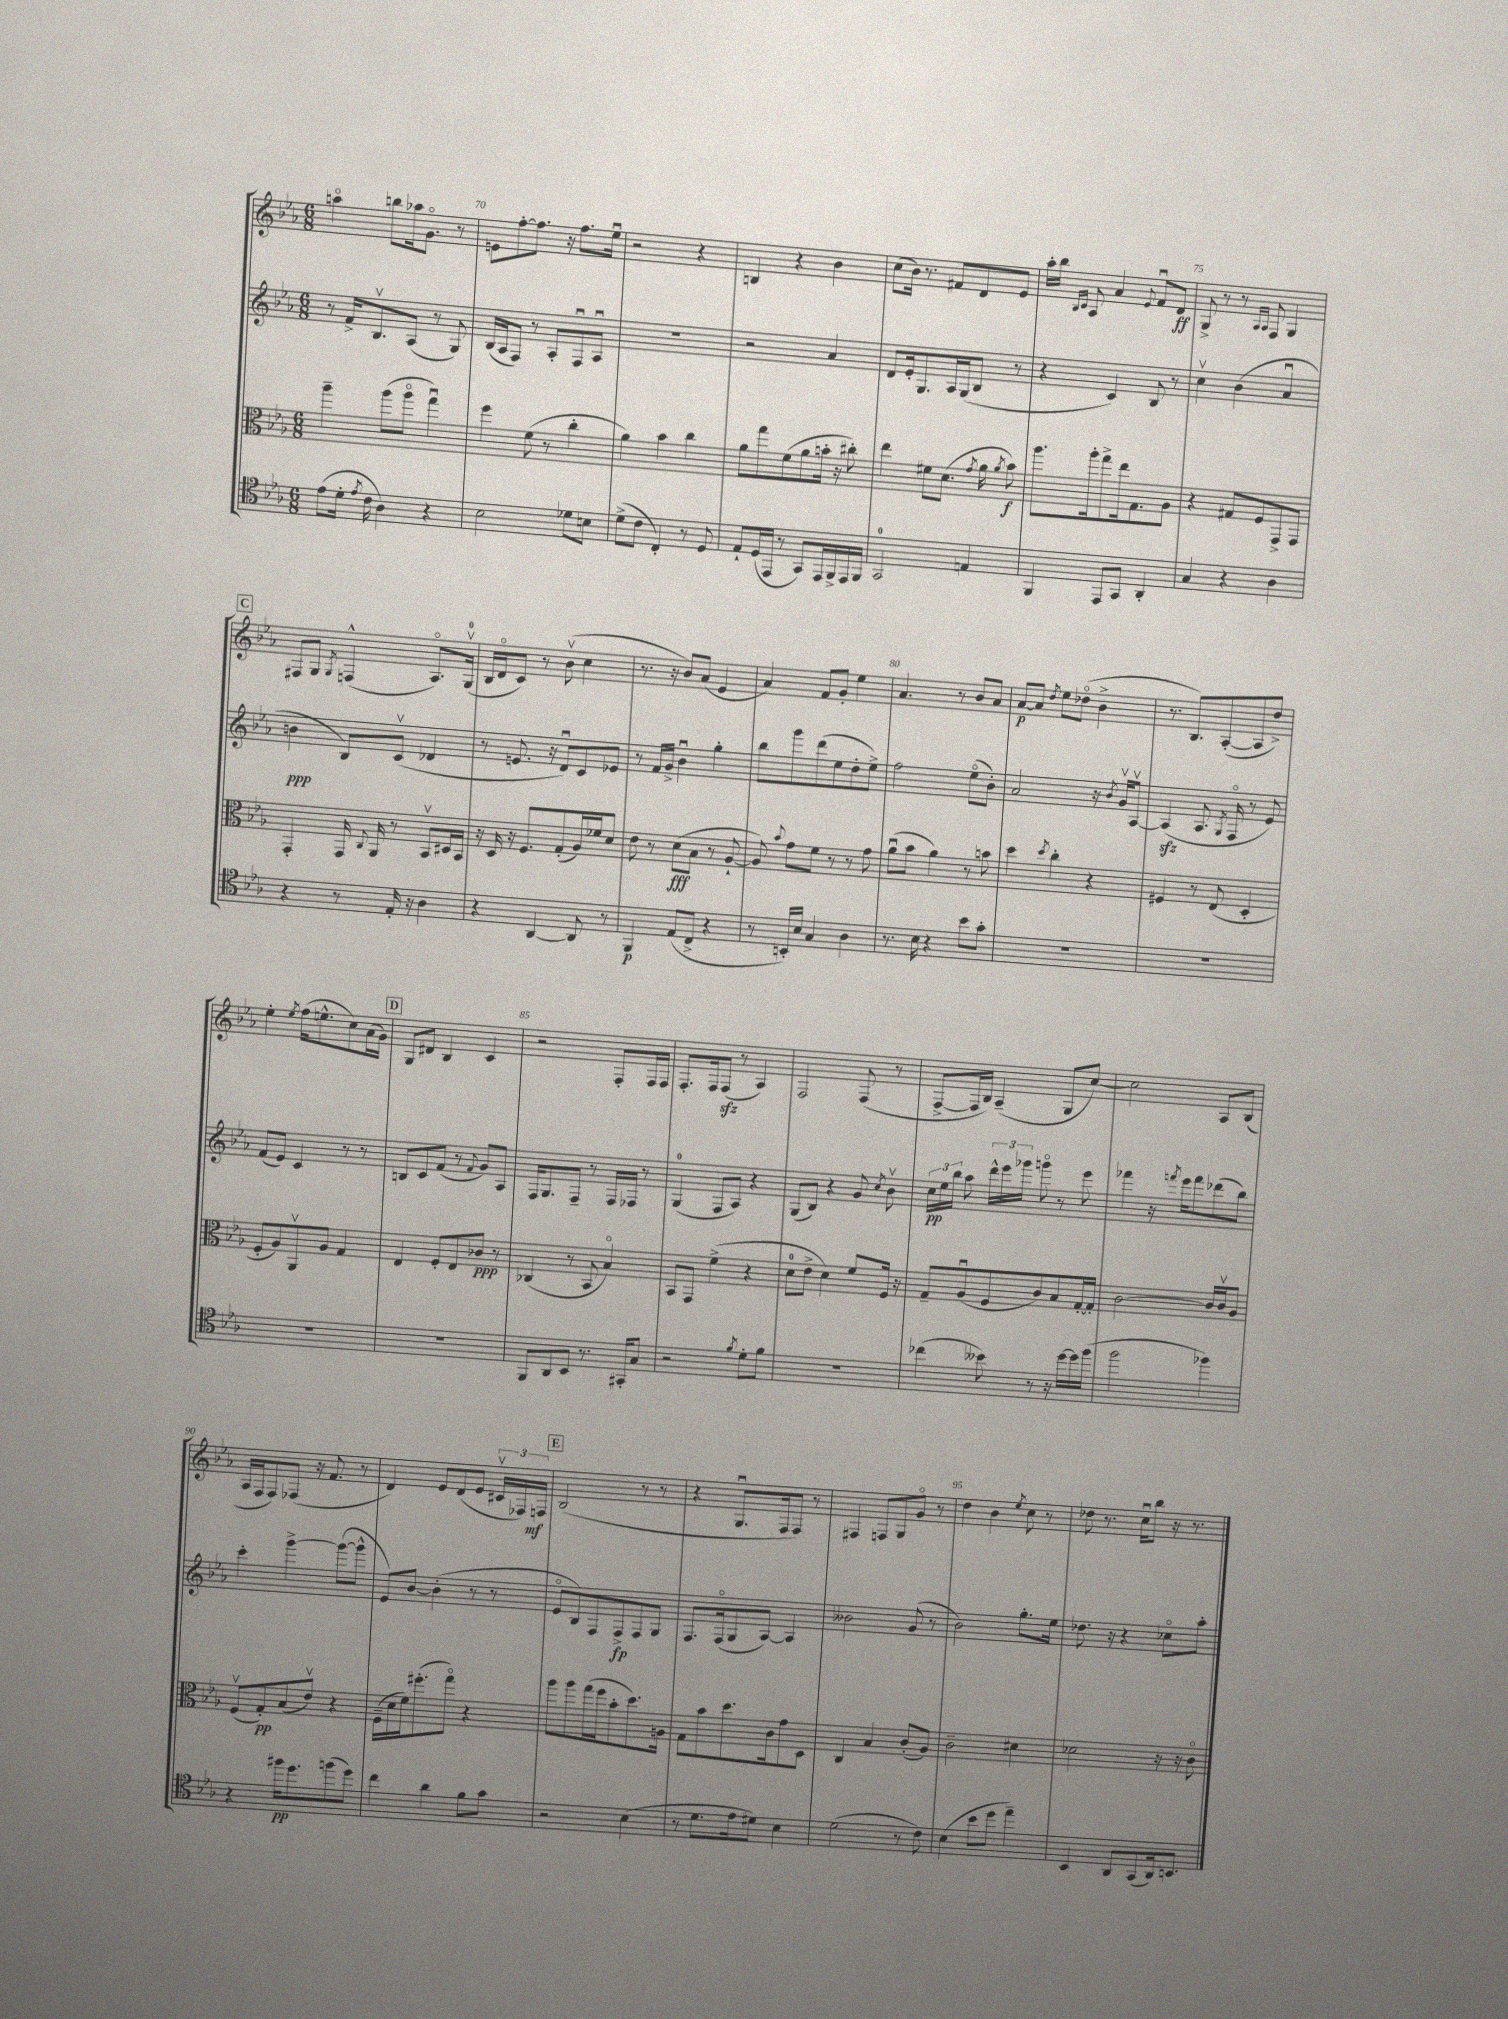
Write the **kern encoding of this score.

**kern	**kern	**kern	**kern
*staff4	*staff3	*staff2	*staff1
*clefC4	*clefC3	*clefG2	*clefG2
*k[b-e-a-]	*k[b-e-a-]	*k[b-e-a-]	*k[b-e-a-]
*M6/8	*M6/8	*M6/8	*M6/8
(8e-\L	4aa-~\	8r	4aao\
16d'\Jk	.	16f^/LK	.
8qe-/	.	.	.
16c\	.	8.B-v/	.
4A-\)	(8aa-\L	.	8bb\L
.	8aa-o\J	(8A-/J	16aa-\k
.	.	.	8.go\J
4r	4ggu\)	8r	.
.	.	8G/)	8r
=	=	=	=
2B-\	4ff\	(16B-/LL	8e\L
.	.	16A-/J	.
.	.	8F/J)	[8ff'\
.	(8f\	8r	8.ff\]J
.	8r	8A-'/L	.
.	.	.	16r
8d-\L	4cc'\	8Fu/	8.ff\L
8B\J	.	8A-u/J	.
.	.	.	16ee-u\Jk
=	=	=	=
(8d^\L	4a-\)	2.r	2r
8c\J	.	.	.
4C'/)	4b-\	.	.
8r	4cc\	.	4r
8D/	.	.	.
=	=	=	=
8E-`/L	8a-\L	2r	4B/
(16D/L	8gg\	.	.
16EE-/JJ	.	.	.
8r	(8f\	.	4r
8GG/L)	8a-\	.	.
16EE-/L	16b'\Jk	4a-/	4b-\
16FF^/	16r	.	.
16EE-/	8cc#'\)	.	.
16FF/JJ	.	.	.
=	=	=	=
2GG/	4ee-\	8d/L	(8cc\L
.	.	16e-'/k	16b-\Jk)
.	.	8.G/	8.r
.	8f#\L	.	.
.	(8.d\J	16A-/L	8f#/L
.	.	(16G/J	.
4E/	.	8B-/J	8d/
.	8qg/	.	.
.	16a-\	.	.
.	8qa-/	.	.
.	8b-\)	8r	8e-/J
=	=	=	=
4FF/	8.aa-\L	4r	16aa-'\LL
.	.	.	16bb-\JJ
.	.	.	16qqB-/LL
.	.	.	16qqc/JJ
.	.	.	8A-/
.	16aa-'\k	.	.
8EE-/L	8gg^\	4c/)	4a-/
8GG/J	16ee-\k	.	.
.	8.G\	.	.
.	.	.	8qqe-/
4AA-'/	.	8B-/	8fu/L
.	8A-\J	8r	8d/J
=	=	=	=
4G/	4r	4ccv\	8G^/
.	.	.	8r
4r	8G#/L	(4b-\	8r
.	.	.	16qqA-/LL
.	.	.	16qqA-/JJ
.	8F/	.	8F/
4A-\	8GG^/	4a-u/	4G/
.	8GG/J	.	.
=	=	=	=
4r	4GG'/	4b\	8F#/L
.	.	.	8G/J
.	.	.	8qG/
8r	16GG/	8B-/L)	(4F^^/
.	8qqC/	.	.
.	16AA-/	.	.
16E-'/	8r	(8cv/J	.
16r	.	.	.
4A-\	8BB-v/L	4d-/	8.A-o/L)
.	16D#/L	.	.
.	16BB-/JJ	.	(16Gv/Jk
=	=	=	=
4r	16r	8r	16B-/LL
.	16D/	.	16do/J
.	16r	8.e/	8c/J)
.	8.F/L	.	.
[4AA-/	.	.	8r
.	.	16r	.
.	(8G'/	8du/L)	(8b-v\
8AA-/]	16A-/L)	8c/	4cc\
.	16f-/J	.	.
8r	8d/J	8e-/J	.
=	=	=	=
4FF/	8e-\	8r	8.r
.	8r	16f/LL	.
.	.	16g^/JJ	16r
(8E-/L	(8d\L	4b-u\	8b-/L)
8C^/J	8B-\J	.	(8a-/J
4r	8r	4gg'\	4e-/
.	[8A-`/	.	.
=	=	=	=
8r	8A-/])	8bb-\L	4a-/)
.	8qqb-/	.	.
16BB'/LL)	8g\L	8ggg\	.
16B-/JJ	.	.	.
4G/	8f\J	(8ddd\	8f/L
.	8r	8ee-\	8g'/J
4A-\	8r	8dd'\	4ee-\
.	8g\	8ee-^\J)	.
=	=	=	=
8.r	(8a-u\L	2ff\	4.a-/
.	8b-\J	.	.
16B-\	.	.	.
4r	4a-\)	.	.
.	.	.	8r
8b-\L	8r	(8ee-o\L	8b-/L
8g'\J	8b\	8b-'\J)	8a-/J
=	=	=	=
2.r	4dd\	2a-/	[8a-/L
.	.	.	8a-/]J
.	8qdd/	.	8qdd/
.	4cc'\	.	8ee-\L
.	.	.	(8dd-o\J
.	4r	16r	4b-^\
.	.	8qb-/	.
.	.	16gv/LK	.
.	.	[8A-v/J	.
=	=	=	=
2.r	4F#/	(4A-/]	8.r
.	.	.	8.B-/L)
.	8r	8.A-/	.
.	(8E-/	.	([8A-'/
.	.	8qG/	.
.	.	16Fo/	.
.	4D'/	8r	8A-/]
.	.	8e-/)	8dd^/J)
=	=	=	=
2.r	8F'/L	(8f/L	4ee-'\
.	8A-/)	8e-/J)	.
.	.	.	8qee-/
.	8AA-v/	4c/	(16ff\LK
.	.	.	8.ee^^\
.	8A-/J	.	.
.	4G/	8r	8cc\)
.	.	8r	(16a-\L
.	.	.	16g\JJ)
=	=	=	=
2.r	4E-/	8B/L	8G/L
.	.	8c/	8d#/J
.	8F'/L	(8f/J	4B-/
.	8E-/	8r	.
.	.	8qqf/	.
.	8c-/J	8g/L)	4c/
.	8r	8A-/J	.
=	=	=	=
8FF/L	(4C-/	16F/LK	2r
.	.	8.G/	.
8AA-/	.	.	.
8BB-/J	8r	8F~/J	.
8.r	8BB-/	8r	.
.	4B-o/)	16F/LL	8F'/L
16GG#'/LK	.	16F-/JJ	.
8G/J	.	8r	16F/L
.	.	.	16F/JJ
=	=	=	=
2r	8BB-/L	(4G/	8.F'/L
.	8GG/J	.	.
.	.	.	16F/k
.	(4f^\	8F/L	(8F/J
.	.	8A-/J)	8r
8qf/	.	.	.
8d'\L	4r	4r	4A-/)
8f\J	.	.	.
=	=	=	=
2.r	8d\L	(8G/L	2F/
.	8e-^\J	8B-/J)	.
.	4d\)	4r	.
.	8f/L	8g/	(8F/
.	.	8qcc/	.
.	16F/Jk	8b-v\	8r
.	16r	.	.
=	=	=	=
(4cc-\	8G~/L	24cc\LL	[8F^/L
.	.	24ee-\	.
.	.	24bb-\JJ	.
.	(8A-u/	8aa-\	16F/]L
.	.	.	16B-/JJ)
8b--\)	8F/	24ddd^^\LL	(4A-~/
.	.	24eee-\	.
.	.	24ggg-\JJ	.
8r	8c/)	8gggo\	.
16r	8B-/	8r	8G/L
[16dd\LL	.	.	.
16dd\]	[16G'/L	8eee-\	[8cc/J)
(16ff\JJ	16G'/]JJ	.	.
=	=	=	=
2ff\	[2c\	4fff-\	2cc\]
.	.	16r	.
.	.	8qfff/	.
.	.	16eee-\LK	.
.	.	8fff\	.
4ff-\)	16c/]LL	(8ddd-\	8A-/L
.	16cv/J	.	.
.	8A-/J	8bb-\J)	(8B-/J
=	=	=	=
4r	(8Fv/L	4ccc'\	16A-/LL
.	.	.	16F/J
.	8G'/)	.	8F/)
16ff#\LK	(8B-/	[4ggg^\	(8F-/J
8.dd\	.	.	.
.	8e-v/J)	.	16r
.	.	.	8.f/
(8ff\	4r	(8ggg\_L	.
8dd\J)	.	8ggg^^\]J	8r
=	=	=	=
4cc\	(16F~\LL	8e-/L)	4d/)
.	16d\	.	.
.	16f\J)	[8b-/J	.
.	(8.ff#'\	.	.
4a-\	.	(4b-'\]	8e-/L
.	8ggo\J)	.	(8d/
8f\L	4r	8r	8e-/J
8g\J	.	8r	24c#v/LL
.	.	.	24F-/)
.	.	.	24F/JJ
=	=	=	=
2r	8aa-\L	8e-o/L	(2B-/
.	8aa-\	8B-/)	.
.	(16gg\L	8F/	.
.	16ff\J	.	.
.	8b-'\	8F^/	.
(4B-\	8.dd\)	8F/	8r
.	.	8G/J	8r
.	16A\Jk	.	.
=	=	=	=
8r	8G\L	8.F/L	4r
8.d\L	8b-\	.	.
.	.	(16Fo/k	.
.	8.dd\	8G/	8.Gu/L
16e-\k	.	.	.
8d#\J)	.	[8A-/J)	.
.	16c\k	.	16F/k
4B-\	8g\	4A-/]	8F/J)
.	8D\J	.	8r
=	=	=	=
(2d\	4C/	2b--\	4F#/
.	4B-/	.	8F/L
.	.	.	8G/
8r	(8c'/L	(8g/	8go/J
8c\)	8A-/J)	8r	8r
=	=	=	=
(4B-\	2c~\	2b-\)	4dd\
8b-\L	.	.	4b-\
8dd\J	.	.	.
.	.	.	8qee-/
4ee-~\)	4d#\	8.gg'\L	8cc\
.	.	.	8r
.	.	16ee-\Jk	.
=	=	=	=
4BB-/	2d-\	8.dd-\	8dd-\
.	.	.	8.r
.	.	16r	.
8AA-/L	.	4r	.
.	.	.	16ccu\LK
(8GG/	.	.	8bb-\J
16AA-/k)	16r	8cc-o\L	16r
8.BB/J	16r	.	8.r
.	8co\	8aa-'\J	.
==	==	==	==
*-	*-	*-	*-
